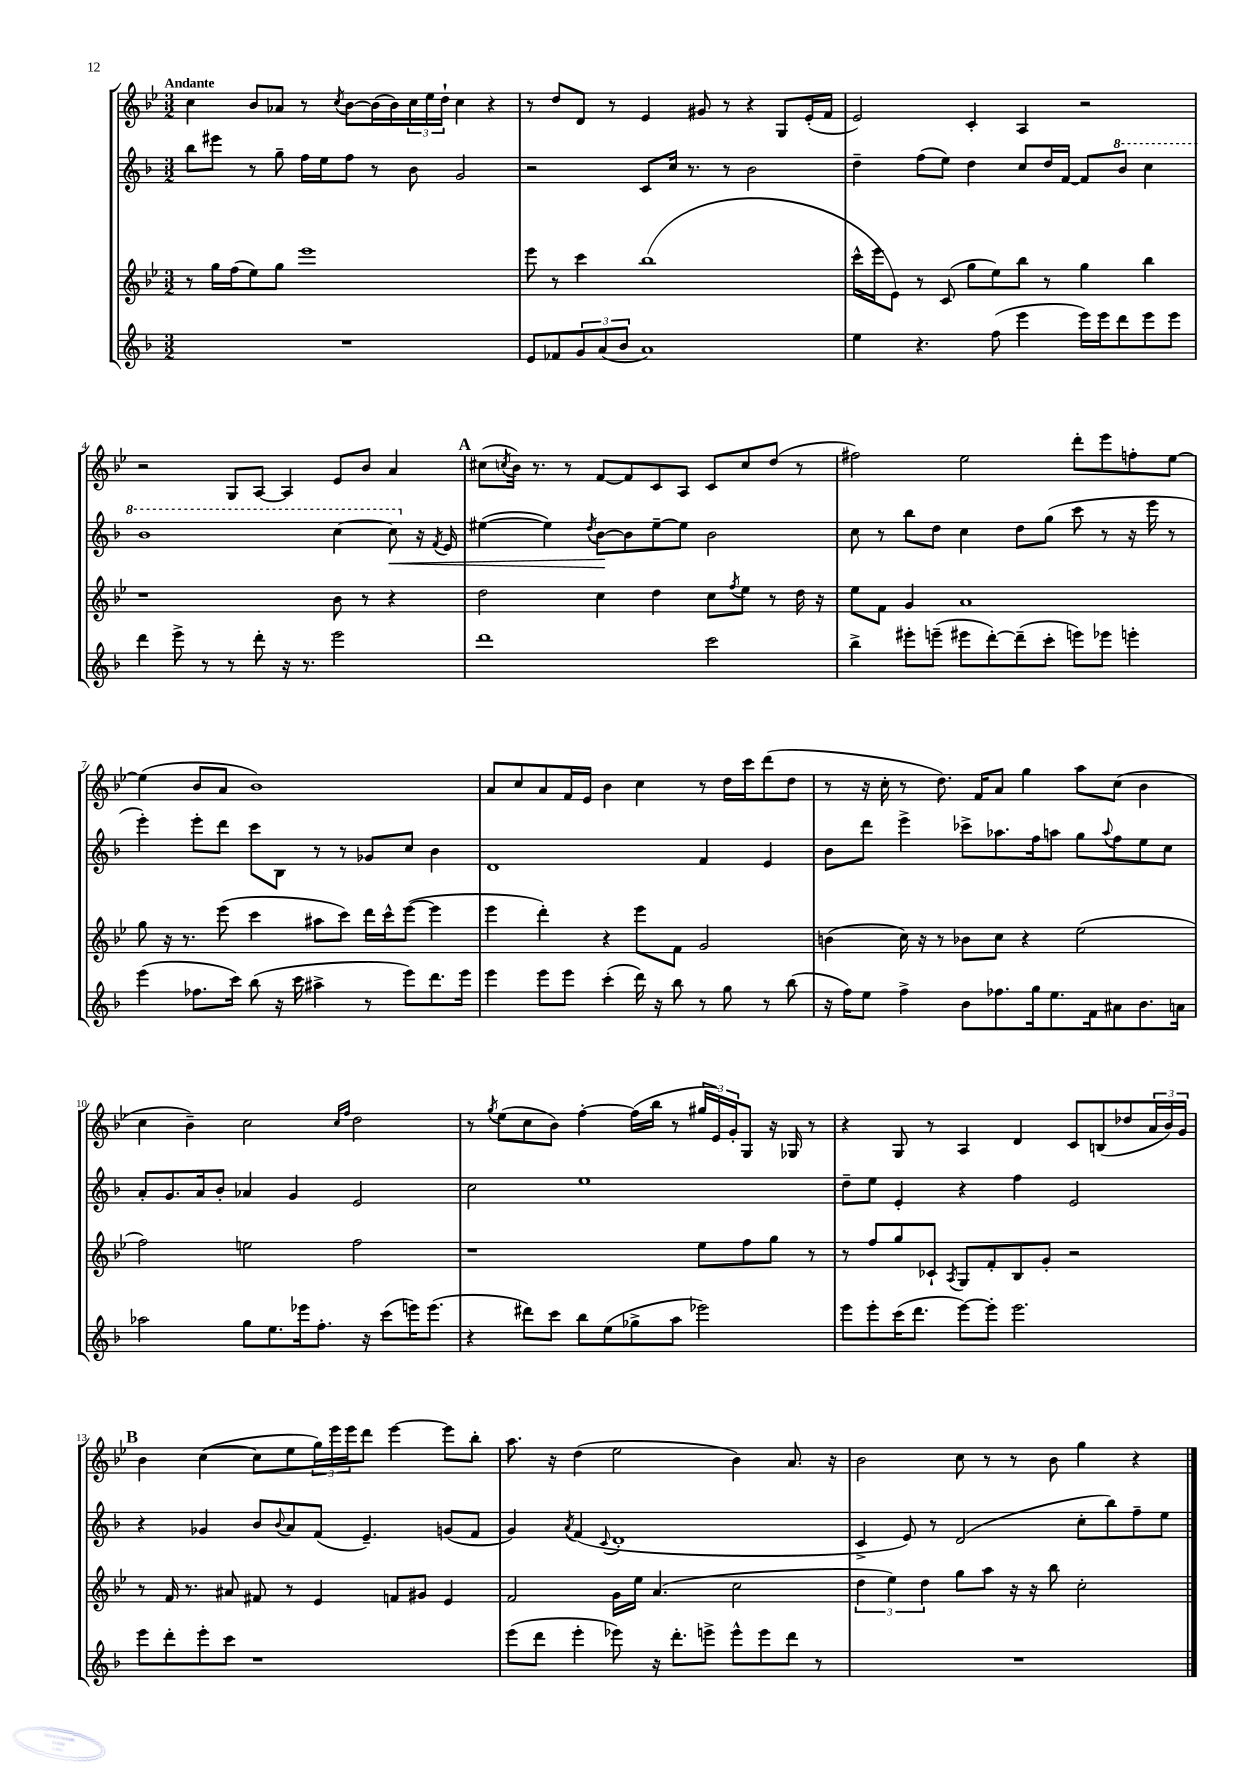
<<
\new StaffGroup <<
\new Staff = "s0" {
    \clef treble \key bes \major \numericTimeSignature \time 3/2 \tempo "Andante"
    c''4 bes'8 aes'8 r8 \acciaccatura { c''8 } bes'8~ bes'16( bes'16) \tuplet 3/2 { c''16 ees''16 d''16-! } c''4 r4 |
    r8 d''8 d'8 r8 ees'4 gis'8 r8 r4 g8 ees'16-.( f'16 |
    ees'2) c'4-. a4 r2 |
    r2 g8 a8~ a4 ees'8 bes'8 a'4 |
    \mark \markup { \bold "A" } cis''8( \acciaccatura { c''8 } bes'16) r8. r8 f'8~ f'8 c'8 a8 c'8 c''8 d''8( r8 |
    fis''2) ees''2 d'''8-. ees'''8 f''8-. ees''8~ |
    ees''4( bes'8 a'8 bes'1) |
    a'8 c''8 a'8 f'16 ees'16 bes'4 c''4 r8 d''16 c'''16 d'''8( d''8 |
    r8 r16 c''16-. r8 d''8.) f'16 a'8 g''4 a''8 c''8( bes'4 |
    c''4 bes'4--) c''2 \grace { c''16 f''16 } d''2 |
    r8 \acciaccatura { g''8 } ees''8( c''8 bes'8) f''4~-. f''16( bes''16 r8 \tuplet 3/2 { gis''16 ees'16) g'16-. } g8 r16 ges16 r8 |
    r4 g8 r8 a4 d'4 c'8 b8( des''8 \tuplet 3/2 { a'16 bes'16) g'16 } |
    \mark \markup { \bold "B" } bes'4 c''4~( c''8 ees''8 \tuplet 3/2 { g''16) ees'''16 ees'''16 } d'''8 ees'''4~ ees'''8 bes''8-. |
    a''8. r16 d''4( ees''2 bes'4) a'8. r16 |
    bes'2 c''8 r8 r8 bes'8 g''4 r4 \bar "|." |
}
\new Staff = "s1" {
    \clef treble \key f \major \numericTimeSignature \time 3/2
    bes''8 eis'''8 r8 g''8-- f''16 e''16 f''8 r8 bes'8 g'2 |
    r2 c'8 c''16 r8. r8 bes'2 |
    d''4-- f''8( e''8) d''4 c''8 d''16 f'16~ f'8 \ottava #1 bes''8 c'''4 |
    bes''1 c'''4~ c'''8\< \ottava #0 r16 \acciaccatura { f'8 } e'16 |
    \mark \markup { \bold "A" } eis''4~( eis''4) \acciaccatura { d''8 } bes'8~\! bes'8 eis''8~-- eis''8 bes'2 |
    c''8 r8 bes''8 d''8 c''4 d''8 g''8( c'''8 r8 r16 e'''16 r8 |
    e'''4-.) e'''8-. d'''8 c'''8 bes8 r8 r8 ges'8 c''8 bes'4 |
    d'1 f'4 e'4 |
    bes'8 d'''8 e'''4-> ces'''8-> aes''8. f''16 a''8 g''8 \appoggiatura { a''8 } f''8 e''8 c''8 |
    a'8-. g'8. a'16 bes'8-. aes'4 g'4 e'2 |
    c''2 e''1 |
    d''8-- e''8 e'4-. r4 f''4 e'2 |
    \mark \markup { \bold "B" } r4 ges'4 bes'8 \appoggiatura { bes'8 } a'8 f'8( e'4.--) g'8( f'8 |
    g'4) \acciaccatura { a'8 } f'4( \appoggiatura { c'8 } d'1-. |
    c'4-> e'8) r8 d'2( c''8-. bes''8) f''8-- e''8 \bar "|." |
}
\new Staff = "s2" {
    \clef treble \key bes \major \numericTimeSignature \time 3/2
    r8 g''16 f''16( ees''8) g''8 ees'''1 |
    ees'''8 r8 c'''4 bes''1( |
    c'''16-^ ees'''16 ees'8) r8 c'8( g''8 ees''8) bes''8 r8 g''4 bes''4 |
    r1 bes'8 r8 r4 |
    \mark \markup { \bold "A" } d''2 c''4 d''4 c''8 \acciaccatura { f''8 } ees''8 r8 d''16 r16 |
    ees''8 f'8 g'4 a'1 |
    g''8 r16 r8. ees'''8( c'''4 ais''8 c'''8) d'''16 c'''16-^ ees'''8~( ees'''4 |
    ees'''4 d'''4-.) r4 ees'''8 f'8 g'2 |
    b'4( c''16) r16 r8 bes'8 c''8 r4 ees''2( |
    f''2) e''2 f''2 |
    r1 ees''8 f''8 g''8 r8 |
    r8 f''8 g''8 ces'8-! \acciaccatura { a8 } g8 f'8-. bes8 g'8-. r2 |
    \mark \markup { \bold "B" } r8 f'16 r8. ais'8 fis'8 r8 ees'4 f'8 gis'8 ees'4 |
    f'2 g'16 ees''16 a'4.( c''2 |
    \tuplet 3/2 { d''4 ees''4) d''4 } g''8 a''8 r16 r16 bes''8 c''2-. \bar "|." |
}
\new Staff = "s3" {
    \clef treble \key f \major \numericTimeSignature \time 3/2
    R1. |
    e'8 fes'8 \tuplet 3/2 { g'8 a'8( bes'8 } a'1) |
    e''4 r4. f''8( e'''4 e'''16) e'''16 d'''8 e'''8 e'''8 |
    d'''4 e'''8-> r8 r8 d'''8-. r16 r8. e'''2 |
    \mark \markup { \bold "A" } d'''1 c'''2 |
    bes''4-> eis'''8-. e'''8--( eis'''8 d'''8~-.) d'''8--( c'''8-. e'''8) ees'''8 e'''4-. |
    e'''4( fes''8. c'''16) bes''8( r16 c'''16 ais''4-> r8 e'''8) d'''8. e'''16 |
    e'''4 e'''8 e'''8 c'''4-.( d'''16) r16 bes''8 r8 g''8 r8 bes''8( |
    r16 f''16) e''8 f''4-> bes'8 fes''8. g''16 e''8. f'16 ais'8 bes'8. a'16 |
    aes''2 g''8 e''8. ees'''16 f''8.-. r16 c'''8( e'''16) e'''8.( |
    r4 dis'''8) c'''8 bes''8 e''8( ges''8-> a''8 ees'''2) |
    e'''8 e'''8-. c'''16( d'''8. e'''8~) e'''8-. e'''2. |
    \mark \markup { \bold "B" } e'''8 d'''8-. e'''8-. c'''8 r1 |
    e'''8( d'''8 e'''4-. ees'''8) r16 d'''8.-. e'''8-> e'''8-^ e'''8 d'''8 r8 |
    R1. \bar "|." |
}
>>
>>
